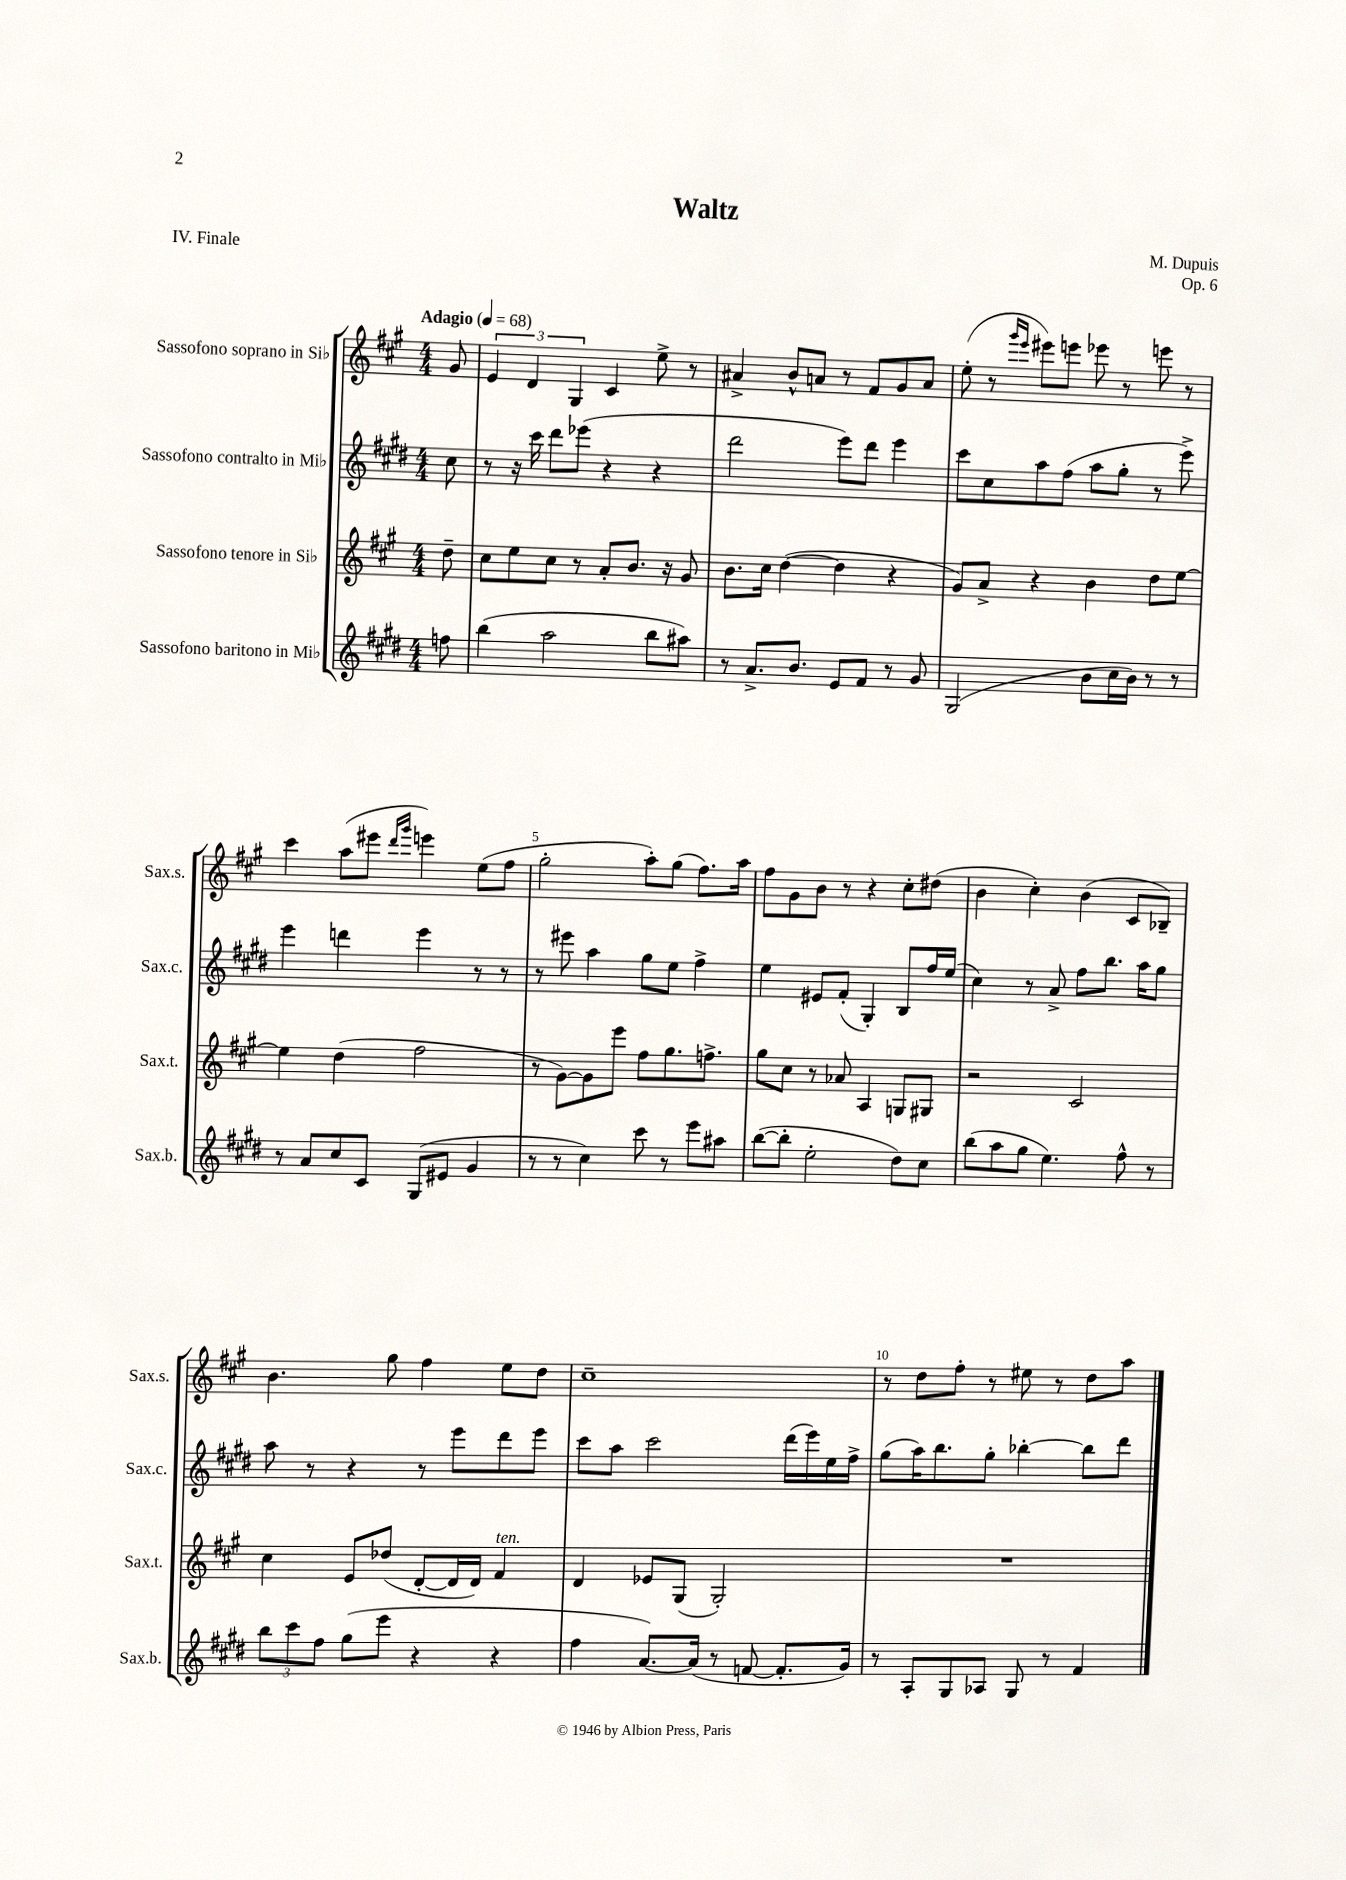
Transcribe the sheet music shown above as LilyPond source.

\header { title = "Waltz" composer = "M. Dupuis" opus = "Op. 6" piece = "IV. Finale" }
<<
\new StaffGroup <<
\new Staff = "s0" \with { instrumentName = "Sassofono soprano in Sib" shortInstrumentName = "Sax.s." } {
    \clef treble \key a \major \numericTimeSignature \time 4/4 \partial 8 \tempo "Adagio" 4 = 68
    gis'8 |
    \tuplet 3/2 { e'4 d'4 gis4 } cis'4 e''8-> r8 |
    ais'4-> b'8-^ a'8 r8 fis'8 gis'8 a'8 |
    e''8-.( r8 \grace { gis'''16 e'''16 } eis'''8) e'''8 ees'''8 r8 e'''8 r8 |
    cis'''4 a''8( eis'''8 \grace { d'''16 gis'''16 } e'''4) e''8( fis''8 |
    gis''2-. a''8-.) gis''8( fis''8.) a''16 |
    fis''8 gis'8 b'8 r8 r4 cis''8-. dis''8( |
    b'4 cis''4-.) b'4( cis'8 bes8--) |
    b'4. gis''8 fis''4 e''8 d''8 |
    cis''1-- |
    r8 d''8 fis''8-. r8 eis''8 r8 d''8 a''8 \bar "|." |
}
\new Staff = "s1" \with { instrumentName = "Sassofono contralto in Mib" shortInstrumentName = "Sax.c." } {
    \clef treble \key e \major \numericTimeSignature \time 4/4 \partial 8
    cis''8 |
    r8 r16 cis'''16 dis'''8 ees'''8( r4 r4 |
    dis'''2 e'''8) dis'''8 e'''4 |
    cis'''8 cis''8 a''8 fis''8( a''8 gis''8-. r8 e'''8->) |
    e'''4 d'''4 e'''4 r8 r8 |
    r8 eis'''8 a''4 gis''8 e''8 fis''4-> |
    e''4 eis'8 fis'8-.( gis4-.) b8 fis''16 e''16( |
    cis''4) r8 a'8-> fis''8 b''8. a''16 gis''8 |
    a''8 r8 r4 r8 e'''8 dis'''8 e'''8 |
    cis'''8 a''8 cis'''2 dis'''16( e'''16) e''16 fis''16-> |
    gis''8( a''16) b''8. gis''8-. bes''4~-. bes''8 dis'''8 \bar "|." |
}
\new Staff = "s2" \with { instrumentName = "Sassofono tenore in Sib" shortInstrumentName = "Sax.t." } {
    \clef treble \key a \major \numericTimeSignature \time 4/4 \partial 8
    d''8-- |
    cis''8 e''8 cis''8 r8 a'8-. b'8. r16 gis'8 |
    b'8. cis''16 d''4~( d''4 r4 |
    gis'8) a'8-> r4 b'4 d''8 e''8~ |
    e''4 d''4( fis''2 |
    r8 gis'8~) gis'8 e'''8 fis''8 gis''8. f''8.-> |
    gis''8 cis''8 r8 aes'8 a4 g8 gis8 |
    r2 cis'2 |
    cis''4 e'8 des''8( d'8~-. d'16 d'16) fis'4^\markup { \italic "ten." } |
    d'4 ees'8 gis8( gis2-.) |
    R1 \bar "|." |
}
\new Staff = "s3" \with { instrumentName = "Sassofono baritono in Mib" shortInstrumentName = "Sax.b." } {
    \clef treble \key e \major \numericTimeSignature \time 4/4 \partial 8
    f''8 |
    b''4( a''2 b''8 ais''8) |
    r8 a'8.-> b'8. e'8 fis'8 r8 gis'8 |
    gis2( b'8 cis''16 b'16) r8 r8 |
    r8 a'8 cis''8 cis'8 gis8( eis'8 gis'4 |
    r8 r8 cis''4) cis'''8 r8 e'''8 ais''8 |
    b''8~( b''8-. e''2-. dis''8) cis''8 |
    b''8( a''8 gis''8 e''4.) fis''8-^ r8 |
    \tuplet 3/2 { b''8 cis'''8 fis''8 } gis''8( e'''8 r4 r4 |
    fis''4 a'8.~) a'16( r8 f'8~ f'8.-. gis'16) |
    r8 a8-. gis8 aes8 gis8 r8 fis'4 \bar "|." |
}
>>
>>
\layout { \context { \Score \override BarNumber.break-visibility = ##(#f #t #t) barNumberVisibility = #(every-nth-bar-number-visible 5) } }
